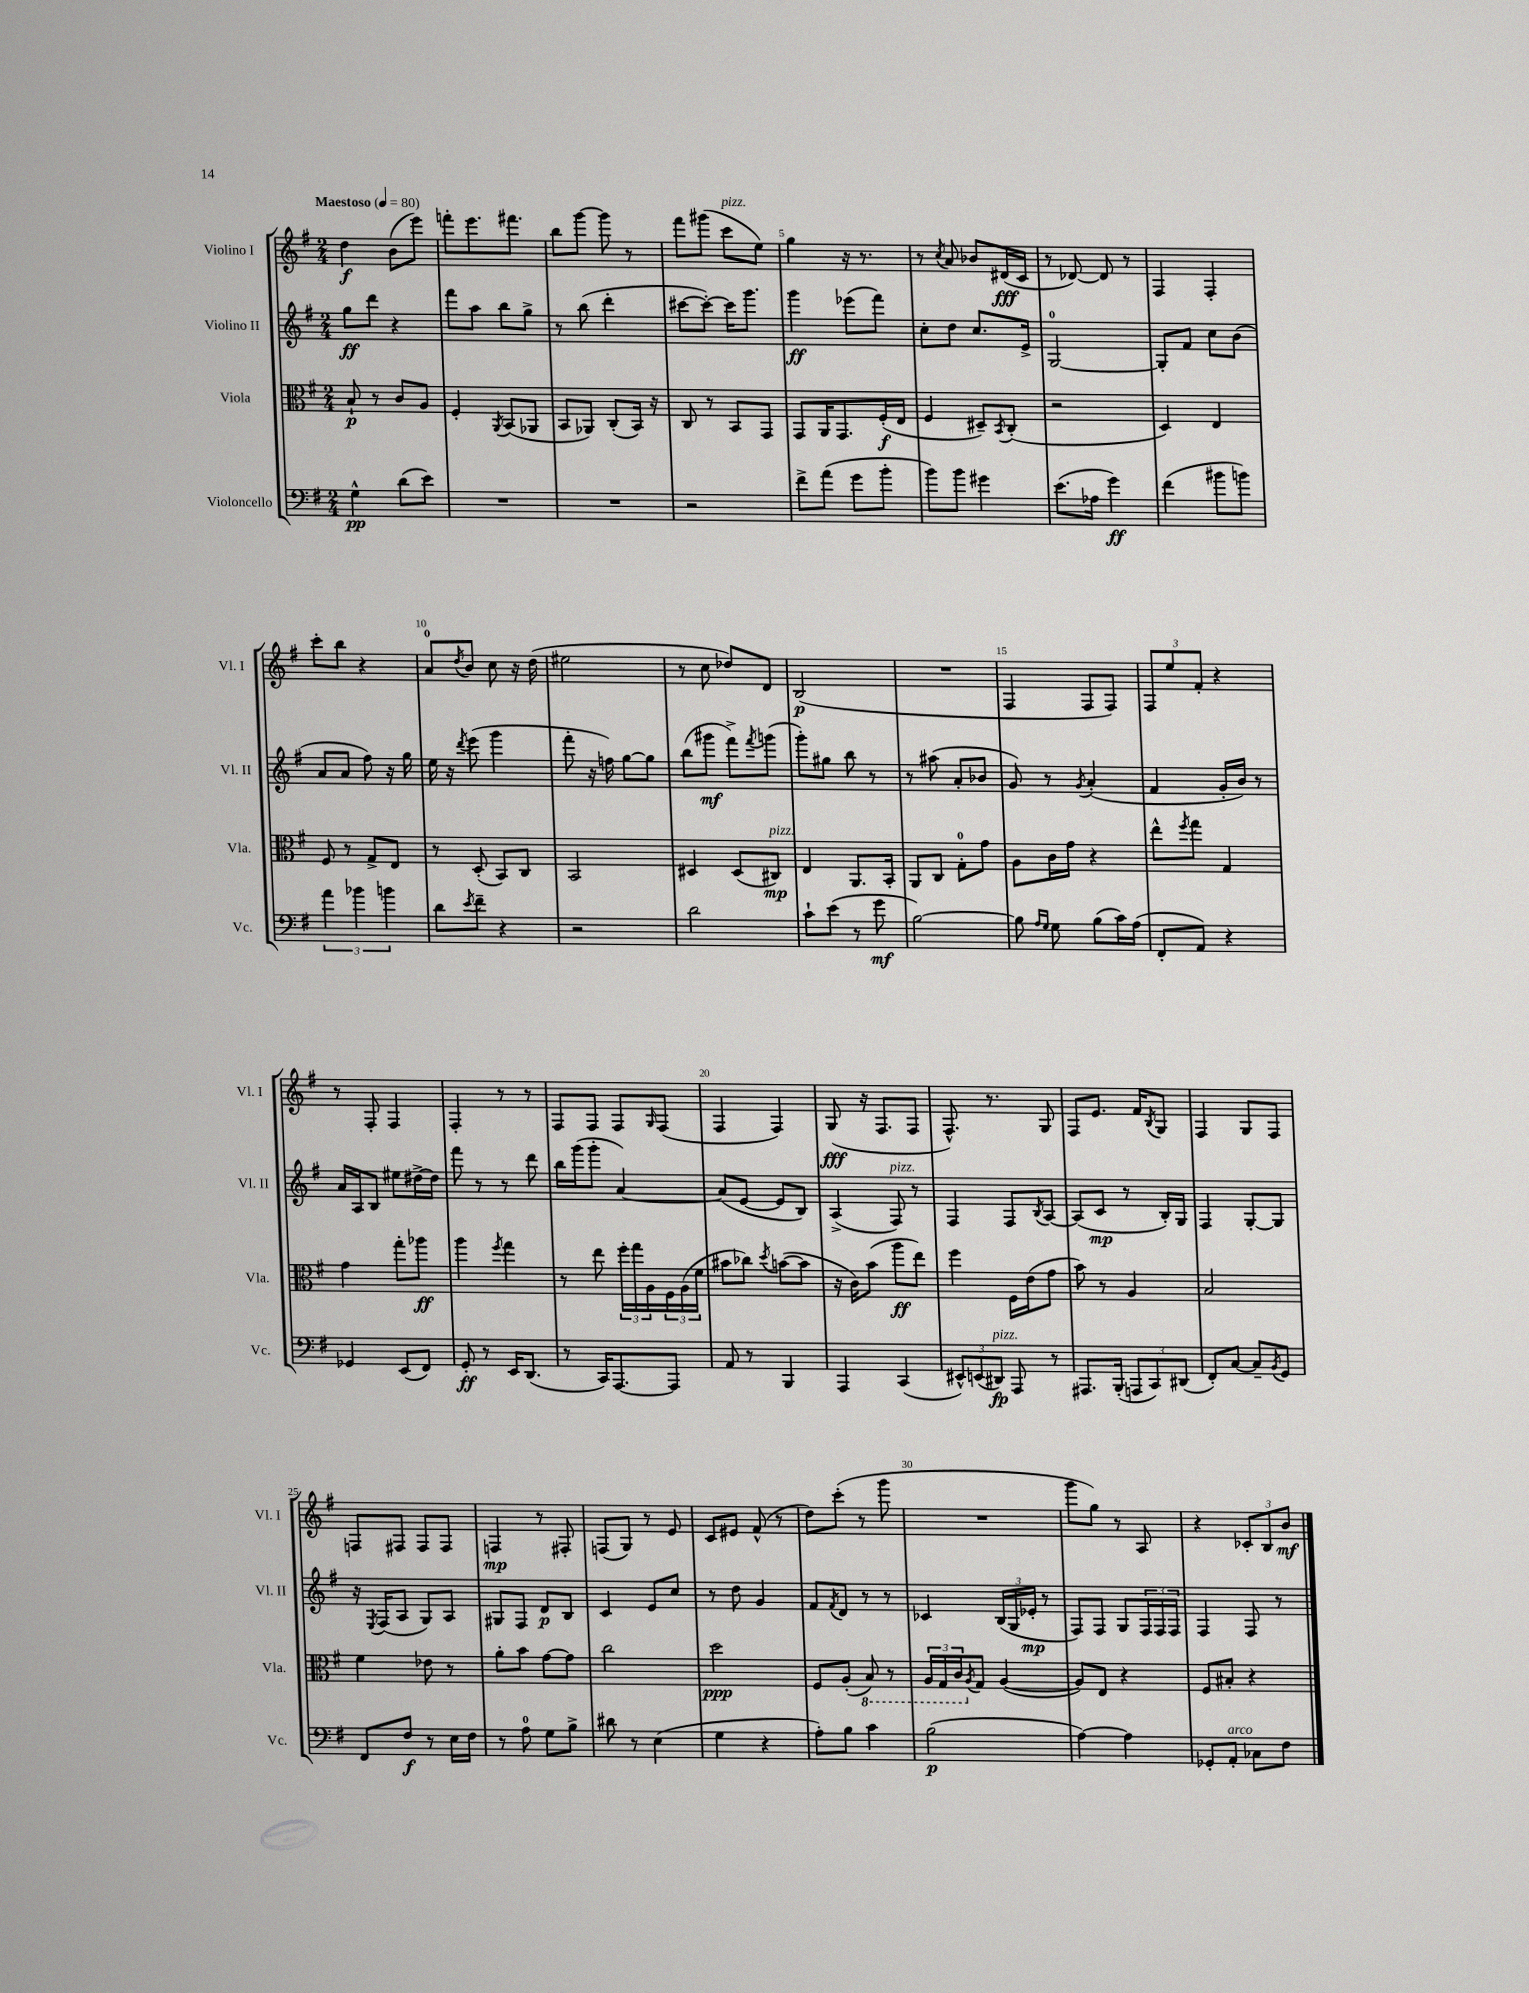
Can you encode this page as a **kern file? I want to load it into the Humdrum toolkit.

**kern	**kern	**kern	**kern
*staff4	*staff3	*staff2	*staff1
*clefF4	*clefC3	*clefG2	*clefG2
*k[f#]	*k[f#]	*k[f#]	*k[f#]
*M2/4	*M2/4	*M2/4	*M2/4
*MM80	*MM80	*MM80	*MM80
4G^^\	8B`/	8gg\L	4dd\
.	8r	8ddd\J	.
(8d\L	8c/L	4r	(8b\L
8e\J)	8A/J	.	8eee\J)
=	=	=	=
2r	4F#'/	8fff#\L	8fff'\L
.	.	8aa\J	8.eee\
.	8qAA/	.	.
.	(8BB/L	8bb\L	.
.	.	.	8.fff#\J
.	8AA-/J	8gg^\J	.
=	=	=	=
2r	8BB/L	8r	8bb\L
.	8AA-/J)	(8bb\	[8ggg\J
.	(8C'/L	4ddd'\	8ggg\]
.	16BB/Jk)	.	8r
.	16r	.	.
=	=	=	=
2r	8C/	[8ccc#\L	8fff#\L
.	8r	8ccc#'\_J)	(8ggg#\J
.	8BB/L	16ccc#\]LK	8ccc\L
.	.	8.ggg\J	.
.	8GG/J	.	8ee\J)
=	=	=	=
8f#^\L	8GG/L	4ggg\	4gg\
(8a\J	16AA/K	.	.
.	8.GG/	.	.
8g\L	.	(8eee-\L	16r
.	.	.	8.r
8b'\J	(16F#'/L	8fff#\J)	.
.	16E/JJ	.	.
=	=	=	=
8b\L)	4F#/	8cc'\L	8r
.	.	.	8qcc/
8b\J	.	8dd\J	8a/
4g#\	8D#~/L)	8.cc/L	8b-/L
.	8qBB/	.	.
.	(8C'/J	.	(16d#/L
.	.	16e^/Jk	16c/JJ
=	=	=	=
(8.e\L	2r	[2G/	8r
.	.	.	[8d-/)
16A-\Jk	.	.	.
4g\)	.	.	8d-/]
.	.	.	8r
=	=	=	=
(4f#\	4D/)	8G'/]L	4F#/
.	.	8f#/J	.
8b#\L	4E/	8cc\L	4F#'/
8b\J)	.	(8b\J	.
=	=	=	=
6a\	8F#/	8a/L	8ccc'\L
.	8r	8a/J	8bb\J
6b-\	.	.	.
.	8G^/L	8ff#\)	4r
6b\	.	.	.
.	8E/J	16r	.
.	.	16gg\	.
=	=	=	=
8d\L	8r	16ee\	8a/L
.	.	16r	.
8qe/	.	8qddd/	8qdd/
8f#~\J	(8D'/	(8eee\	8b/J
4r	8BB/L)	4ggg\	8cc\
.	8C/J	.	16r
.	.	.	(16dd\
=	=	=	=
2r	2BB/	8fff#'\	2ee#\
.	.	16r	.
.	.	16ff\)	.
.	.	[8gg\L	.
.	.	8gg\]J	.
=	=	=	=
2d\	4D#/	(8bb\L	8r
.	.	8ggg#\J	8cc\
.	(8D#/L	8fff#^\L)	8dd-/L)
.	.	8qfff#/	.
.	8C#/J)	(8ggg\J	8d/J
=	=	=	=
8c`\L	4E/	8ggg'\L)	(2B/
(8e\J	.	8gg#\J	.
8r	8.AA/L	8bb\	.
8g\	.	8r	.
.	16BB'/Jk	.	.
=	=	=	=
[2B\)	8AA/L	8r	2r
.	8C/J	(8aa#\	.
.	8G'\L	8a'/L	.
.	8g\J	8b-/J	.
=	=	=	=
8B\]	8A\L	8g/)	4F#/
16qqA/LL	.	.	.
16qqG/JJ	.	.	.
8G\	16c\L	8r	.
.	16g\JJ	.	.
.	.	8qg/	.
(8B\L	4r	(4a'/	8F#/L
16c\L)	.	.	8F#/J)
(16A\JJ	.	.	.
=	=	=	=
8FF#'/L	8ee^^\L	4f#/	12F#/L
.	.	.	12ee/
.	8qff#/	.	.
8AA/J)	8gg\J	.	.
.	.	.	12f#'/J
4r	4G/	16g'/LL	4r
.	.	16b/JJ)	.
.	.	8r	.
=	=	=	=
4GG-/	4g\	16a/LL	8r
.	.	16A/J	.
.	.	8B/J	8F#'/
(8EE/L	8gg'\L	8ee#\L	4F#/
8FF#/J)	8aa-\J	[16dd#^\L	.
.	.	16dd#\]JJ	.
=	=	=	=
8GG'/	4aa\	8fff#\	4F#'/
8r	.	8r	.
.	8qff#/	.	.
16EE/LK	4gg\	8r	8r
(8.DD/J	.	.	.
.	.	8ddd\	8r
=	=	=	=
8r	8r	16bb\LL	8F#/L
.	.	(16ggg\J	.
16CC/LK)	8ee\	8ggg'\J	8F#/J
[8.AAA/	.	.	.
.	24ff#'\LL	[4a/)	8F#/L
.	24gg\	.	.
.	24A\	.	.
.	.	.	16qqG/
8AAA/]J	24F#\	.	(8F#/J
.	(24A\	.	.
.	24f#\JJ	.	.
=	=	=	=
8AA/	8b#\L	(8a/]L	4F#/
8r	8cc-\J)	[8e/J	.
.	8qdd/	.	.
4BBB/	([8b\L	8e/]L	4F#/)
.	8b\]J	8B/J)	.
=	=	=	=
4AAA/	16r	(4A^/	(8G/
.	16c\LK)	.	.
.	(8b\J	.	16r
.	.	.	8.F#/L
(4CC/	8aa\L	8F#/)	.
.	8ee\J)	8r	8F#/J
=	=	=	=
12EE#^^/L)	4ff#\	4F#/	8.F#^^/)
(12EE/	.	.	.
12DD#/J)	.	.	.
.	.	.	8.r
8AAA/	16F#\LL	8F#/L	.
.	(16e\J	.	.
.	.	8qB/	.
8r	8g\J	[8A/J	8G/
=	=	=	=
8.AAA#/L	8b\)	(8A/]L	8F#/L
.	8r	8c/J	8.e/J
(16BBB'/Jk	.	.	.
12AAA/L	4A/	8r	.
.	.	.	16f#/LK
12CC/)	.	.	.
.	.	.	8qB/
.	.	16B'/LL)	8G/J
(12DD#/J	.	.	.
.	.	16G/JJ	.
=	=	=	=
8FF#'/L)	2B/	4F#/	4F#/
[8C/J	.	.	.
8C~/]L	.	[8G'/L	8G/L
8qBB/	.	.	.
8GG/J	.	8G/]J	8F#/J
=	=	=	=
8FF#/L	4f#\	16r	8F/L
.	.	8qE/	.
.	.	(16F#/LK	.
8F#/J	.	8A/J	8F#/J
8r	8e-\	8G/L)	8F#/L
16E\LL	8r	8A/J	8F#/J
16F#\JJ	.	.	.
=	=	=	=
8r	8a'\L	8G#/L	4F/
8A\	8b\J	8F#/J	.
8G\L	[8g\L	8d/L	8r
8B^\J	8g\]J	8B/J	8F#'/
=	=	=	=
8d#\	2cc\	4c/	(8F/L
8r	.	.	8G/J)
(4E\	.	8e/L	8r
.	.	8cc/J	8e/
=	=	=	=
4G\	2dd\	8r	8c/L
.	.	8dd\	8e#/J
4r	.	4g/	(8f#^^/
.	.	.	8r
=	=	=	=
8A'\L)	8F#/L	8f#/L	8dd\L)
.	.	8qf#/	.
8B\J	(8A'/J	8d/J	(8ccc'\J
4c\	8BB/)	8r	8r
.	8r	8r	8ggg\
=	=	=	=
(2B\	24AA/LL	4c-/	2r
.	24GG/	.	.
.	24C/J	.	.
.	8qA/	.	.
.	8G/J	.	.
.	([4A/	(24B/LL	.
.	.	24G/	.
.	.	24e-'/JJ	.
.	.	8r	.
=	=	=	=
[4A\)	8A/]L)	8F#/L)	8ggg\L
.	8E/J	8F#/J	8gg\J)
4A\]	4r	8G/L	8r
.	.	24F#/L	8A/
.	.	24F#/	.
.	.	24F#/JJ	.
=	=	=	=
8GG-'/L	8F#/L	4F#/	4r
8AA'/J	8B#'/J	.	.
8C-\L	4r	8F#/	12c-'/L
.	.	.	12B/
8F#\J	.	8r	.
.	.	.	12b/J
==	==	==	==
*-	*-	*-	*-
